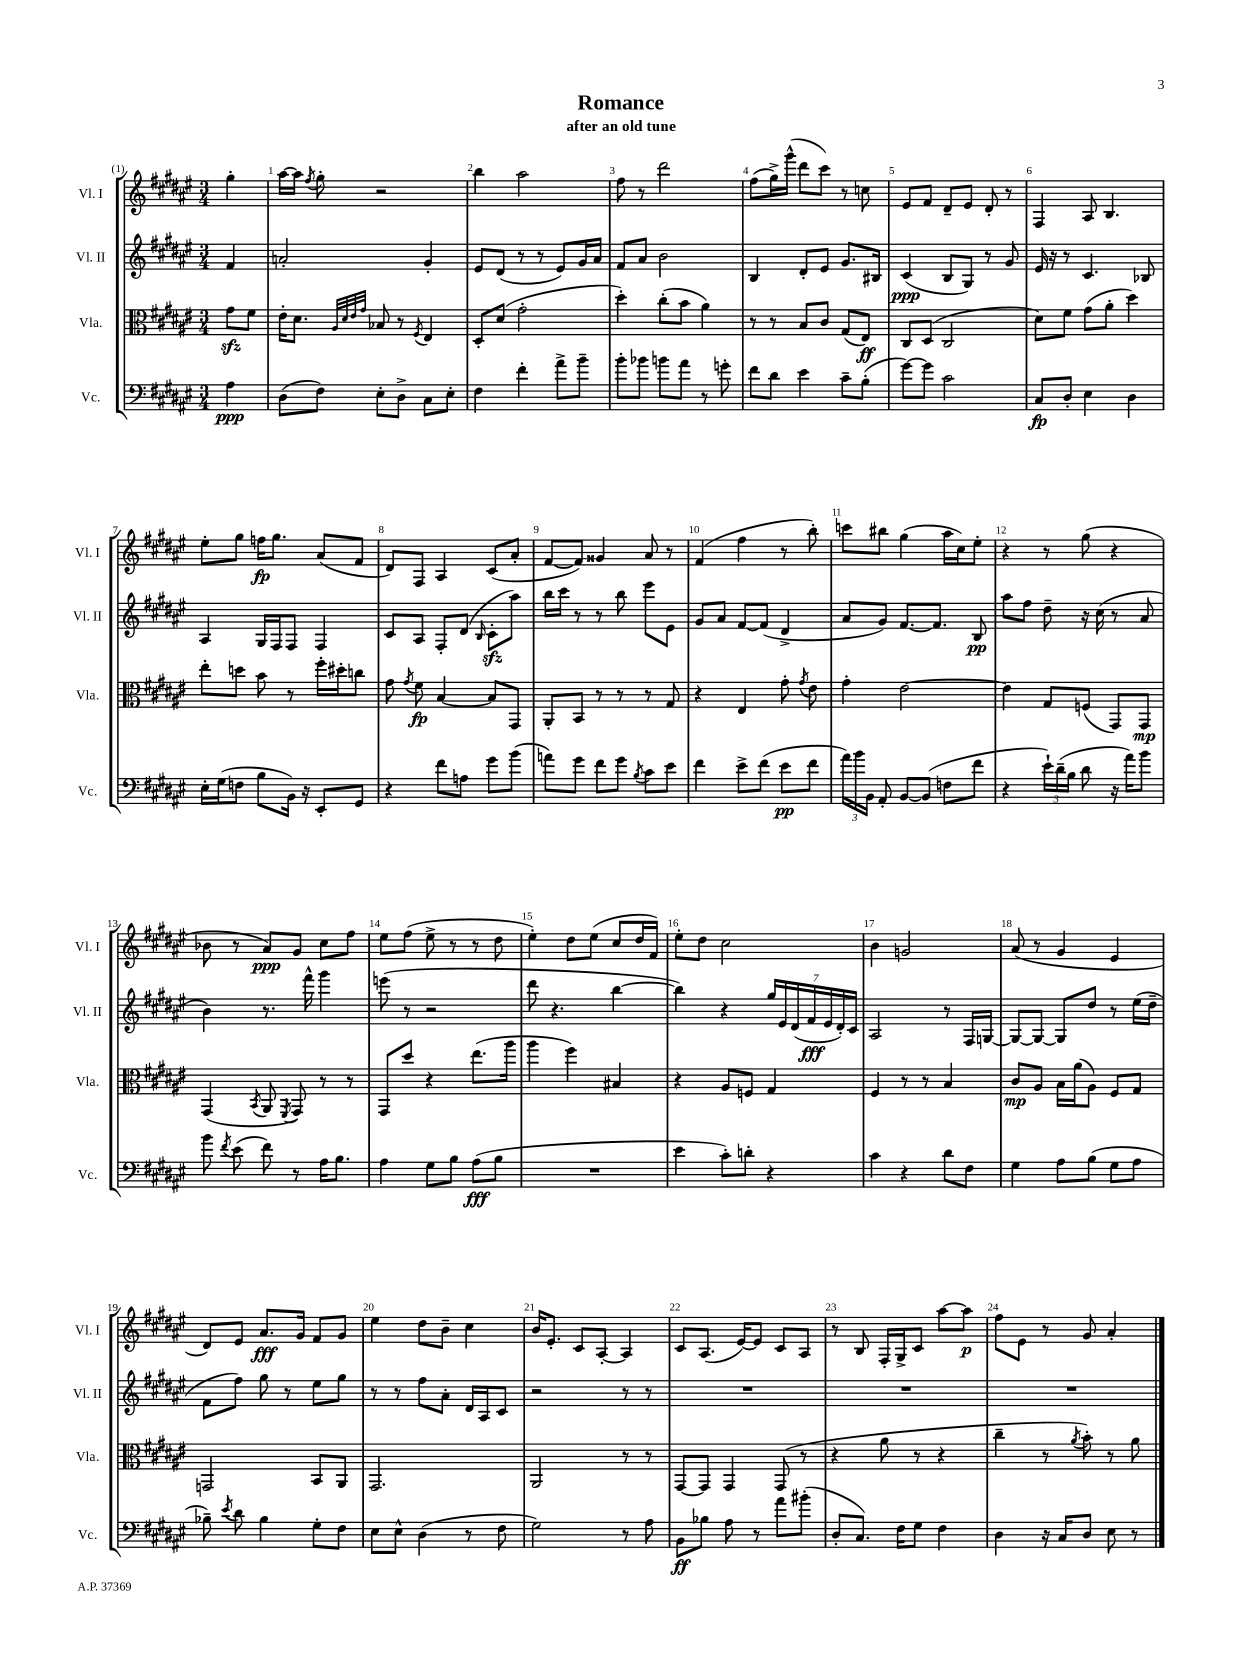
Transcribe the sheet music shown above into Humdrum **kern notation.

**kern	**kern	**kern	**kern
*staff4	*staff3	*staff2	*staff1
*clefF4	*clefC3	*clefG2	*clefG2
*k[f#c#g#d#a#e#]	*k[f#c#g#d#a#e#]	*k[f#c#g#d#a#e#]	*k[f#c#g#d#a#e#]
*M3/4	*M3/4	*M3/4	*M3/4
4A#	8g#	4f#	4gg#'
.	8f#	.	.
=	=	=	=
(8D#	16e#'	2a'	[16aa#
.	8.d#	.	16aa#]
.	.	.	8qff#
8F#)	.	.	8gg#'
.	32qqA#	.	.
.	32qqd#	.	.
.	32qqe#	.	.
.	32qqg#	.	.
8E#'	8B-	.	2r
8D#^	8r	.	.
.	8qF#	.	.
8C#	4E#	4g#'	.
8E#'	.	.	.
=	=	=	=
4F#	8D#'	8e#	4bb
.	(8d#	(8d#	.
4f#'	2g#'	8r	2aa#
.	.	8r	.
8a#^	.	8e#)	.
8b~	.	16g#	.
.	.	16a#	.
=	=	=	=
8b'	4dd#')	8f#	8ff#
8b-	.	8a#	8r
8b	(8cc#'	2b	2ddd#
8a#	8b	.	.
8r	4a#)	.	.
8g'	.	.	.
=	=	=	=
8f#	8r	4B	(8ff#
8d#	8r	.	16gg#^)
.	.	.	(16ggg#^^
4e#	8B	8d#'	8ddd#
.	8c#	8e#	8ccc#)
8c#~	(8G#	8.g#	8r
(8B'	8E#)	.	8cc
.	.	16B#	.
=	=	=	=
[8g#)	8C#	(4c#	8e#
8g#]	(8D#	.	8f#
2c#	2C#	8B	8d#~
.	.	8G#)	8e#
.	.	8r	8d#'
.	.	8g#	8r
=	=	=	=
8C#	8d#)	16e#	4F#
.	.	16r	.
8D#'	8f#	8r	.
4E#	(8g#	4.c#	8A#
.	8a#'	.	4.B
4D#	4dd#)	.	.
.	.	8B-	.
=	=	=	=
16E#'	8ee#'	4A#	8ee#'
(16G#	.	.	.
8F	8dd	.	8gg#
8B	8b	16G#	16ff
.	.	16F#	8.gg#
16BB)	8r	8F#	.
16r	.	.	.
8EE#'	16ff#'	4F#	(8a#
.	16dd#'	.	.
8GG#	8cc	.	8f#
=	=	=	=
4r	8g#	8c#	8d#)
.	8qg#	.	.
.	8f#	8A#	8F#
8f#	[4B	8F#'	4A#
8A	.	(8d#	.
.	.	16qqB	.
8g#	8B]	8c#'	(8c#
(8b	8GG#	8aa#)	8a#'
=	=	=	=
8a)	8AA#'	16bb	[8f#
.	.	16ccc#	.
8g#	8BB	8r	8f#])
8f#	8r	8r	4g##
8g#	8r	8bb	.
8qB	.	.	.
8c#	8r	8eee#	8a#
8e#	8G#	8e#	8r
=	=	=	=
4f#	4r	8g#	(4f#
.	.	8a#	.
8e#^	4E#	[8f#	4ff#
(8f#	.	(8f#]	.
8e#	8g#'	4d#^	8r
.	8qg#	.	.
8f#	8e#	.	8bb')
=	=	=	=
24a#)	4g#'	8a#	8ccc
24b	.	.	.
24BB	.	.	.
8AA#'	.	8g#)	8bb#
[8BB	[2e#	[8.f#	(4gg#
(8BB]	.	.	.
.	.	8.f#]	.
8F	.	.	16aa#
.	.	.	16cc#)
8f#	.	8B	8ee#'
=	=	=	=
4r	4e#]	8aa#	4r
.	.	8ff#	.
24e#`)	8G#	8dd#~	8r
(24d#~	.	.	.
24B	.	.	.
8d#	(8F	16r	(8gg#
.	.	(16cc#	.
16r	8GG#)	8r	4r
16a#)	.	.	.
8b	8GG#	8a#	.
=	=	=	=
8b	(4GG#	4b)	8b-
8qf#	.	.	.
(8e#	.	.	8r
.	8qBB	.	.
8f#)	8AA#	8.r	8a#)
.	8qFF#	.	.
8r	8GG#)	.	8g#
.	.	16fff#^^	.
16A#	8r	4ggg#	8cc#
8.B	.	.	.
.	8r	.	8ff#
=	=	=	=
4A#	8GG#	(8eee	8ee#
.	8dd#	8r	(8ff#
8G#	4r	2r	8ee#^
8B	.	.	8r
(8A#	(8.ee#	.	8r
8B	.	.	8dd#
.	16aa#	.	.
=	=	=	=
2.r	4aa#	8ddd#	4ee#')
.	.	4.r	.
.	4ff#)	.	8dd#
.	.	.	(8ee#
.	4B#	[4bb	8cc#
.	.	.	16dd#
.	.	.	16f#)
=	=	=	=
4e#	4r	4bb])	8ee#'
.	.	.	8dd#
8c#')	8A#	4r	2cc#
8d'	8F	.	.
4r	4G#	28gg#	.
.	.	28e#	.
.	.	(28d#	.
.	.	28f#	.
.	.	28e#	.
.	.	28d#')	.
.	.	28c#	.
=	=	=	=
4c#	4F#	2A#	4b
4r	8r	.	2g
.	8r	.	.
8d#	4B	8r	.
8F#	.	16F#	.
.	.	[16G	.
=	=	=	=
4G#	8c#	8G_	(8a#
.	8A#	8G_	8r
8A#	16B	8G]	4g#
.	(16a#	.	.
(8B	8A#)	8dd#	.
8G#	8F#	8r	4e#
8A#	8G#	(16ee#	.
.	.	16dd#~	.
=	=	=	=
8B-~)	2GG	8f#	8d#)
8qe#	.	.	.
8d#	.	8ff#)	8e#
4B-	.	8gg#	8.a#
.	.	8r	.
.	.	.	16g#
8G#'	8BB	8ee#	8f#
8F#	8AA#	8gg#	8g#
=	=	=	=
8E#	2.GG#	8r	4ee#
8E#^^	.	8r	.
(4D#	.	8ff#	8dd#
.	.	8a#'	8b~
8r	.	16d#	4cc#
.	.	16A#	.
8F#	.	8c#	.
=	=	=	=
2G#)	2AA#	2r	16b
.	.	.	8.e#'
.	.	.	8c#
.	.	.	[8A#'
8r	8r	8r	4A#]
8A#	8r	8r	.
=	=	=	=
8BB	[8GG#	2.r	8c#
8B-	8GG#]	.	(8.A#
8A#	4GG#	.	.
.	.	.	[16e#)
8r	.	.	8e#]
8a#	(8GG#	.	8c#
(8b#'	8r	.	8A#
=	=	=	=
8D#'	4r	2.r	8r
8.C#)	.	.	8B
.	8a#	.	16F#'
16F#	.	.	16G#^
8G#	8r	.	8c#
4F#	4r	.	[8aa#
.	.	.	8aa#]
=	=	=	=
4D#	4cc#~	2.r	8ff#
.	.	.	8e#
16r	8r	.	8r
16C#	.	.	.
.	8qa#	.	.
8D#	8b')	.	8g#
8E#	8r	.	4a#'
8r	8a#	.	.
==	==	==	==
*-	*-	*-	*-
